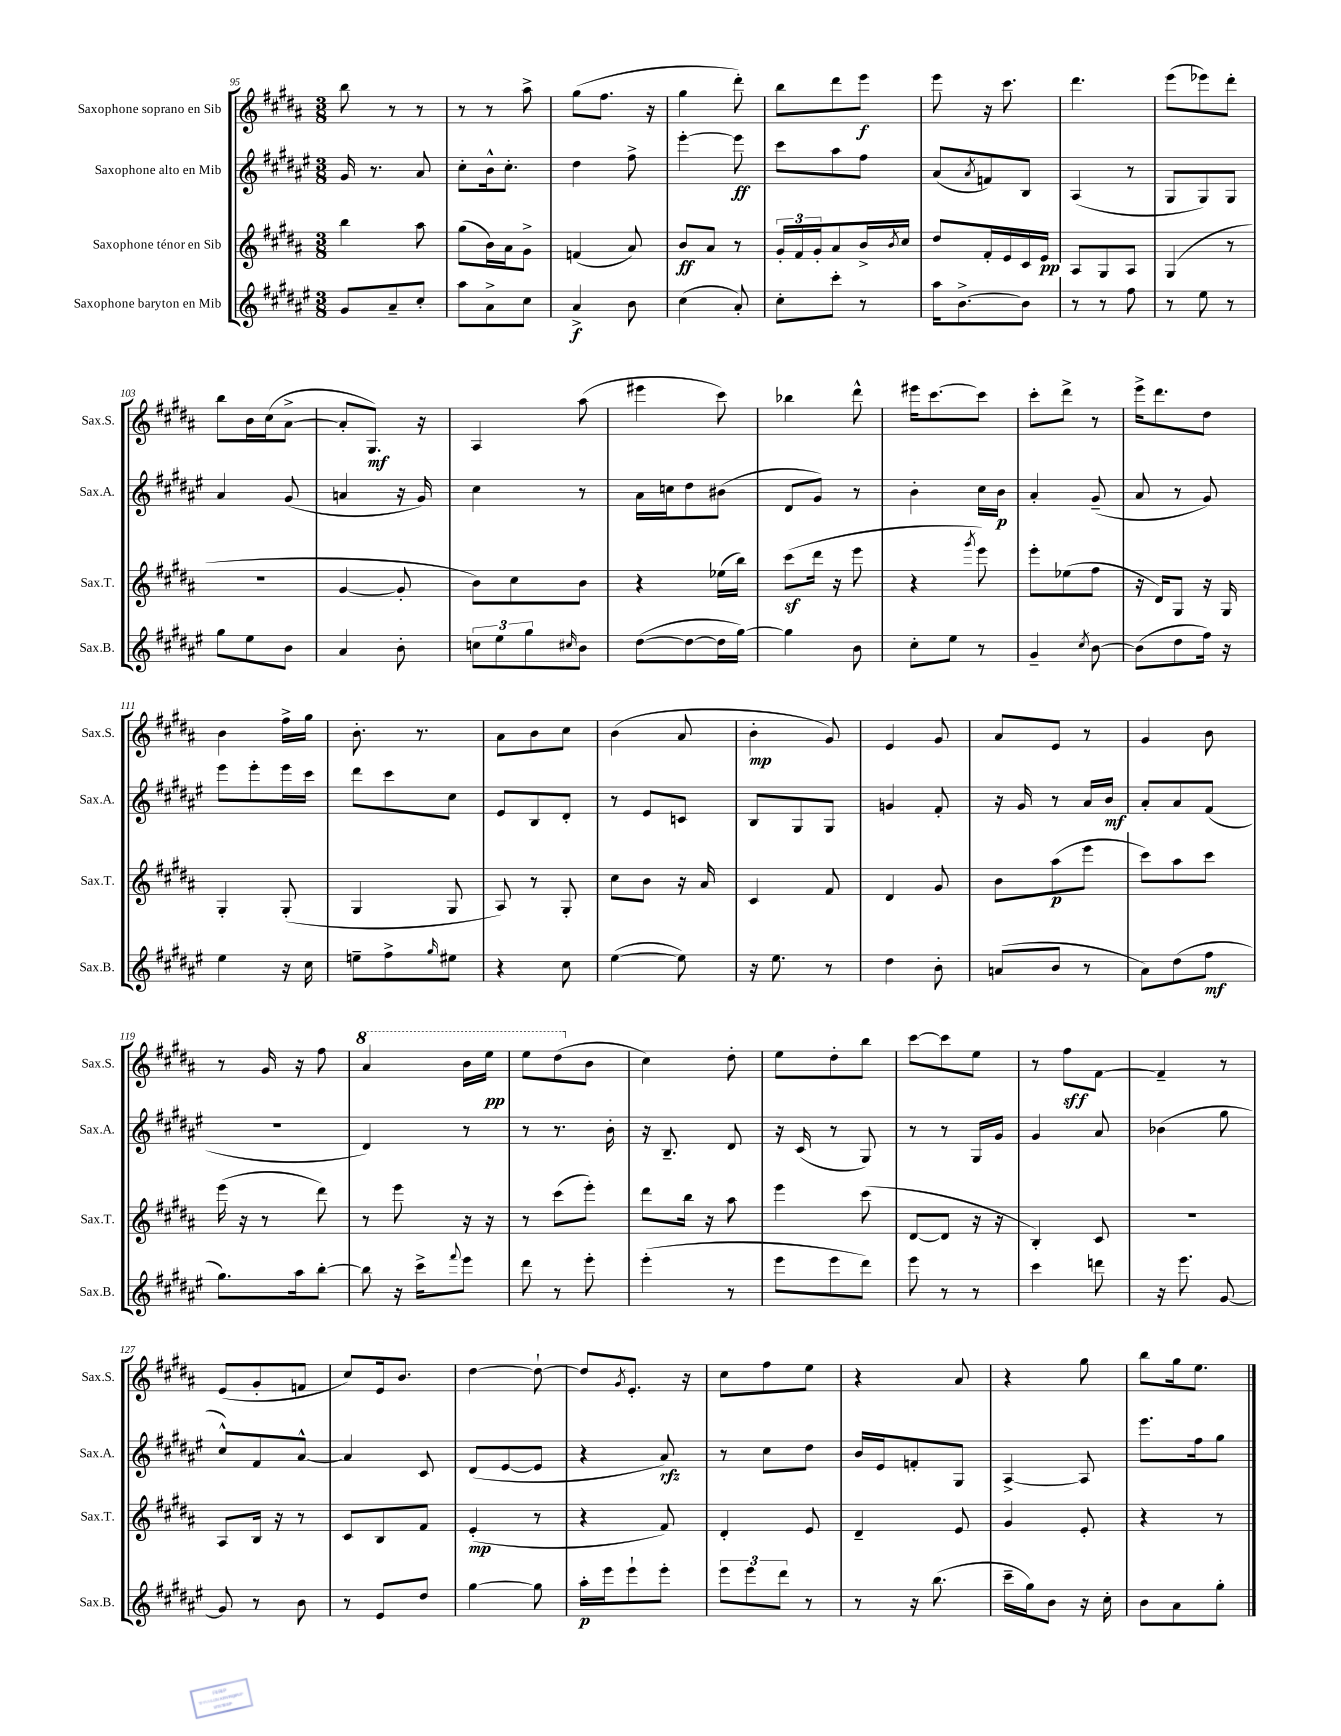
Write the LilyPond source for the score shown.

<<
\new StaffGroup <<
\new Staff = "s0" \with { instrumentName = "Saxophone soprano en Sib" shortInstrumentName = "Sax.S." } {
    \clef treble \key b \major \numericTimeSignature \time 3/8
    b''8 r8 r8 |
    r8 r8 ais''8-> |
    gis''8( fis''8. r16 |
    gis''4 dis'''8-.) |
    b''8 dis'''8 e'''8\f |
    e'''8 r16 cis'''8. |
    dis'''4. |
    e'''8( ees'''8) dis'''8-. |
    b''8 b'16 cis''16( ais'8~-> |
    ais'8-. gis8.\mf) r16 |
    ais4 ais''8( |
    eis'''4 cis'''8) |
    bes''4 dis'''8-^ |
    eis'''16 cis'''8.~ cis'''8 |
    cis'''8-. dis'''8-> r8 |
    e'''16-> dis'''8. dis''8 |
    b'4 fis''16-> gis''16 |
    b'8.-. r8. |
    ais'8 b'8 cis''8 |
    b'4( ais'8 |
    b'4-.\mp gis'8) |
    e'4 gis'8 |
    ais'8 e'8 r8 |
    gis'4 b'8 |
    r8 gis'16 r16 fis''8 |
    \ottava #1 ais''4 b''16 e'''16\pp |
    e'''8 dis'''8( \ottava #0 b'8 |
    cis''4) dis''8-. |
    e''8 dis''8-. b''8 |
    cis'''8~ cis'''8 e''8 |
    r8 fis''8\sff fis'8~ |
    fis'4-- r8 |
    e'8( gis'8-. f'8 |
    cis''8) e'16 b'8. |
    dis''4~ dis''8~-! |
    dis''8 \acciaccatura { gis'8 } e'8.-. r16 |
    cis''8 fis''8 e''8 |
    r4 ais'8 |
    r4 gis''8 |
    b''8 gis''16 e''8. \bar "|." |
}
\new Staff = "s1" \with { instrumentName = "Saxophone alto en Mib" shortInstrumentName = "Sax.A." } {
    \clef treble \key fis \major \numericTimeSignature \time 3/8
    gis'16 r8. ais'8 |
    cis''8-. b'16-^ cis''8.-. |
    dis''4 fis''8-> |
    eis'''4~-. eis'''8\ff |
    cis'''8 ais''8 fis''8 |
    ais'8( \acciaccatura { ais'8 } f'8) b8 |
    ais4( r8 |
    gis8 gis8) gis8 |
    ais'4 gis'8( |
    a'4 r16 gis'16) |
    cis''4 r8 |
    ais'16 c''16 dis''8 bis'8( |
    dis'8 gis'8) r8 |
    b'4-. cis''16 b'16\p |
    ais'4-. gis'8--( |
    ais'8 r8 gis'8) |
    eis'''8 eis'''8-. eis'''16 cis'''16 |
    dis'''8 cis'''8 cis''8 |
    eis'8 b8 dis'8-. |
    r8 eis'8 c'8 |
    b8 gis8 gis8 |
    g'4 fis'8-. |
    r16 gis'16 r8 ais'16 b'16\mf |
    ais'8-. ais'8 fis'8( |
    R4. |
    dis'4) r8 |
    r8 r8. b'16-. |
    r16 b8.-- dis'8 |
    r16 cis'16( r8 gis8) |
    r8 r8 gis16 gis'16 |
    gis'4 ais'8 |
    bes'4( gis''8 |
    cis''8-^) fis'8 ais'8~-^ |
    ais'4 cis'8 |
    dis'8( eis'8~ eis'8 |
    r4 ais'8\rfz) |
    r8 cis''8 dis''8 |
    b'16 eis'16 f'8-. gis8 |
    ais4~-> ais8 |
    eis'''8. fis''16 gis''8 \bar "|." |
}
\new Staff = "s2" \with { instrumentName = "Saxophone ténor en Sib" shortInstrumentName = "Sax.T." } {
    \clef treble \key b \major \numericTimeSignature \time 3/8
    b''4 ais''8 |
    gis''8( b'16) ais'16 gis'8-> |
    f'4( ais'8) |
    b'8\ff ais'8 r8 |
    \tuplet 3/2 { gis'16-. fis'16 gis'16-. } ais'8 b'16-> \acciaccatura { b'8 } cis''16 |
    dis''8 fis'16-. e'16 cis'16 e'16\pp |
    ais8 gis8 ais8 |
    gis4( r8 |
    R4. |
    gis'4~ gis'8-. |
    b'8) cis''8 b'8 |
    r4 ees''16( b''16) |
    cis'''8\sf( dis'''16 r16 e'''8 |
    r4 \acciaccatura { gis'''8 } e'''8) |
    e'''8-. ees''8( fis''8 |
    r16 dis'16) gis8 r16 gis16 |
    gis4-. gis8-.( |
    gis4 gis8 |
    ais8) r8 gis8-. |
    cis''8 b'8 r16 ais'16 |
    cis'4 fis'8 |
    dis'4 gis'8 |
    b'8 ais''8\p( e'''8 |
    cis'''8) ais''8 cis'''8 |
    e'''16( r16 r8 dis'''8) |
    r8 e'''8 r16 r16 |
    r8 cis'''8( e'''8-.) |
    dis'''8 b''16 r16 ais''8 |
    e'''4 cis'''8( |
    dis'8~ dis'8 r16 r16 |
    b4-.) cis'8 |
    R4. |
    ais8 b16 r16 r8 |
    cis'8 b8 fis'8 |
    e'4-.\mp( r8 |
    r4 fis'8) |
    dis'4-. e'8 |
    dis'4-- e'8 |
    gis'4 e'8-. |
    r4 r8 \bar "|." |
}
\new Staff = "s3" \with { instrumentName = "Saxophone baryton en Mib" shortInstrumentName = "Sax.B." } {
    \clef treble \key fis \major \numericTimeSignature \time 3/8
    gis'8 ais'8-- cis''8-. |
    ais''8 ais'8-> cis''8 |
    ais'4->\f b'8 |
    cis''4( ais'8-.) |
    cis''8-. cis'''8-. r8 |
    ais''16 b'8.~-> b'8 |
    r8 r8 fis''8 |
    r8 eis''8 r8 |
    gis''8 eis''8 b'8 |
    ais'4 b'8-. |
    \tuplet 3/2 { c''8 eis''8 gis''8 } \grace { cis''16 } b'8 |
    dis''8~( dis''8~ dis''16 gis''16~) |
    gis''4 b'8 |
    cis''8-. eis''8 r8 |
    gis'4-- \acciaccatura { cis''8 } b'8~ |
    b'8( dis''8 fis''16) r16 |
    eis''4 r16 cis''16 |
    e''8-- fis''8-> \grace { gis''16 } eis''8 |
    r4 cis''8 |
    eis''4~( eis''8) |
    r16 eis''8. r8 |
    dis''4 b'8-. |
    a'8( b'8 r8 |
    ais'8) dis''8( fis''8\mf |
    gis''8.) ais''16 b''8~-. |
    b''8 r16 cis'''16-> \appoggiatura { fis'''8 } eis'''8 |
    dis'''8 r8 eis'''8-. |
    eis'''4-.( r8 |
    eis'''8 eis'''8 dis'''8) |
    eis'''8 r8 r8 |
    cis'''4 d'''8 |
    r16 eis'''8. gis'8~ |
    gis'8 r8 b'8 |
    r8 eis'8 dis''8 |
    gis''4~ gis''8 |
    ais''16-.\p eis'''16 eis'''8-! eis'''8-. |
    \tuplet 3/2 { eis'''8 eis'''8 dis'''8 } r8 |
    r8 r16 b''8.( |
    cis'''16-- gis''16) b'8 r16 cis''16-. |
    b'8 ais'8 gis''8-. \bar "|." |
}
>>
>>
\layout { \context { \Score currentBarNumber = #95 } }
